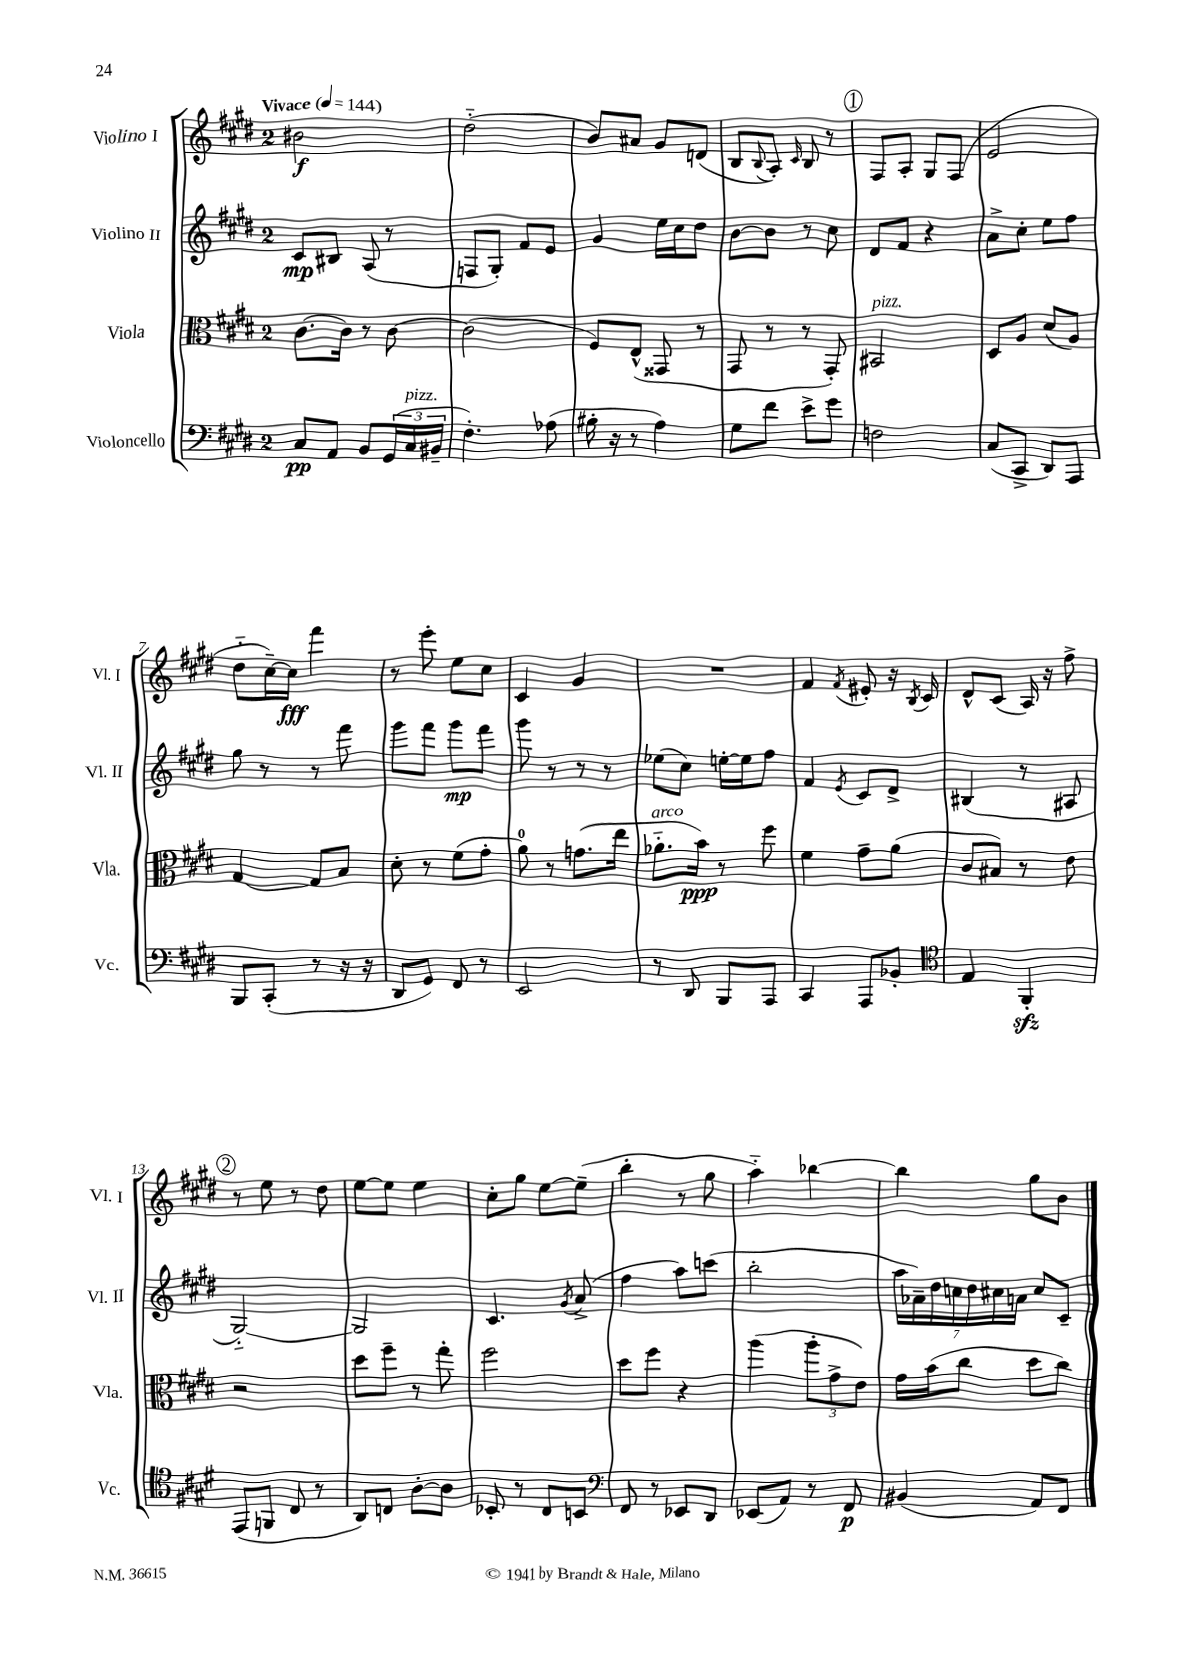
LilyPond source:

<<
\new StaffGroup <<
\new Staff = "s0" \with { instrumentName = "Violino I" shortInstrumentName = "Vl. I" } {
    \clef treble \key e \major \once \override Staff.TimeSignature.style = #'single-digit \time 2/4 \tempo "Vivace" 4 = 144
    bis'2\f |
    dis''2-_( |
    b'8) ais'8 gis'8 d'8( |
    b8 \appoggiatura { b8 } a8-.) \grace { cis'16 } b8 r8 |
    \mark \markup { \circle "1" } fis8 a8-. gis8 fis8( |
    e'2 |
    dis''8-_ cis''16~--) cis''16\fff fis'''4 |
    r8 e'''8-. e''8 cis''8 |
    cis'4 gis'4 |
    R2 |
    fis'4 \acciaccatura { fis'8 } eis'8-. r16 \acciaccatura { b8 } cis'16 |
    dis'8-^ cis'8( a16) r16 fis''8-> |
    \mark \markup { \circle "2" } r8 e''8 r8 dis''8 |
    e''8~ e''8 e''4 |
    cis''8-. gis''8 e''8~ e''8--( |
    b''4-. r8 gis''8 |
    a''4-_) bes''4~ |
    bes''4 gis''8 b'8 \bar "|." |
}
\new Staff = "s1" \with { instrumentName = "Violino II" shortInstrumentName = "Vl. II" } {
    \clef treble \key e \major \once \override Staff.TimeSignature.style = #'single-digit \time 2/4
    cis'8\mp bis8 a8( r8 |
    f8 gis8-.) fis'8 e'8 |
    gis'4 e''16 cis''16 dis''8 |
    b'8~ b'8 r8 cis''8 |
    \mark \markup { \circle "1" } dis'8 fis'8 r4 |
    a'8-> cis''8-. e''8 fis''8 |
    gis''8 r8 r8 fis'''8 |
    gis'''8 fis'''8 gis'''8\mp fis'''8 |
    gis'''8 r8 r8 r8 |
    ees''8( cis''8) e''16~-. e''16 fis''8 |
    fis'4 \acciaccatura { e'8 } cis'8 dis'8-> |
    bis4( r8 ais8 |
    \mark \markup { \circle "2" } gis2~-_) |
    gis2 |
    cis'4. \acciaccatura { gis'8 } a'8->( |
    fis''4 a''8) c'''8( |
    b''2-. |
    \tuplet 7/4 { a''16 aes'16--) dis''16 c''16 dis''16 cis''16 a'16 } cis''8 cis'8-- \bar "|." |
}
\new Staff = "s2" \with { instrumentName = "Viola" shortInstrumentName = "Vla." } {
    \clef alto \key e \major \once \override Staff.TimeSignature.style = #'single-digit \time 2/4
    cis'8.~ cis'16 r8 cis'8~ |
    cis'2( |
    fis8) e8-^( gisis,8 r8 |
    gis,8 r8 r8 gis,8-.) |
    \mark \markup { \circle "1" } bis,2^\markup { \italic "pizz." } |
    dis8 a8 dis'8( a8) |
    gis4~ gis8 b8 |
    dis'8-. r8 fis'8( gis'8-. |
    a'8-0) r8 g'8.( e''16 |
    aes'8.-_^\markup { \italic "arco" } b'16\ppp) r8 fis''8 |
    fis'4 gis'8-- a'8( |
    cis'8 bis8) r8 e'8 |
    \mark \markup { \circle "2" } r2 |
    dis''8 fis''8-- r8 gis''8-. |
    fis''2 |
    dis''8 fis''8 r4 |
    a''4( \tuplet 3/2 { a''8-. gis'8-> e'8) } |
    gis'16 b'16( cis''8 dis''8 cis''8) \bar "|." |
}
\new Staff = "s3" \with { instrumentName = "Violoncello" shortInstrumentName = "Vc." } {
    \clef bass \key e \major \once \override Staff.TimeSignature.style = #'single-digit \time 2/4
    cis8\pp a,8 b,8 \tuplet 3/2 { gis,16( cis16^\markup { \italic "pizz." } bis,16-- } |
    fis4.-.) aes8( |
    bis16-. r16 r8 a4) |
    gis8 fis'8 e'8-> gis'8 |
    \mark \markup { \circle "1" } f2 |
    cis8( cis,8-> dis,8) a,,8 |
    b,,8 cis,8-.( r8 r16 r16 |
    dis,8 gis,8) fis,8 r8 |
    e,2 |
    r8 dis,8 b,,8 a,,8 |
    cis,4 a,,8 bes,8-. |
    \clef tenor e4 fis,4-.\sfz |
    \mark \markup { \circle "2" } e,8( f,8 cis8 r8 |
    a,8) c8 a8~-. a8 |
    bes,8-. r8 cis8 b,8 |
    \clef bass fis,8 r8 ees,8 dis,8 |
    ees,8( a,8) r8 fis,8\p |
    bis,4( a,8) fis,8 \bar "|." |
}
>>
>>
